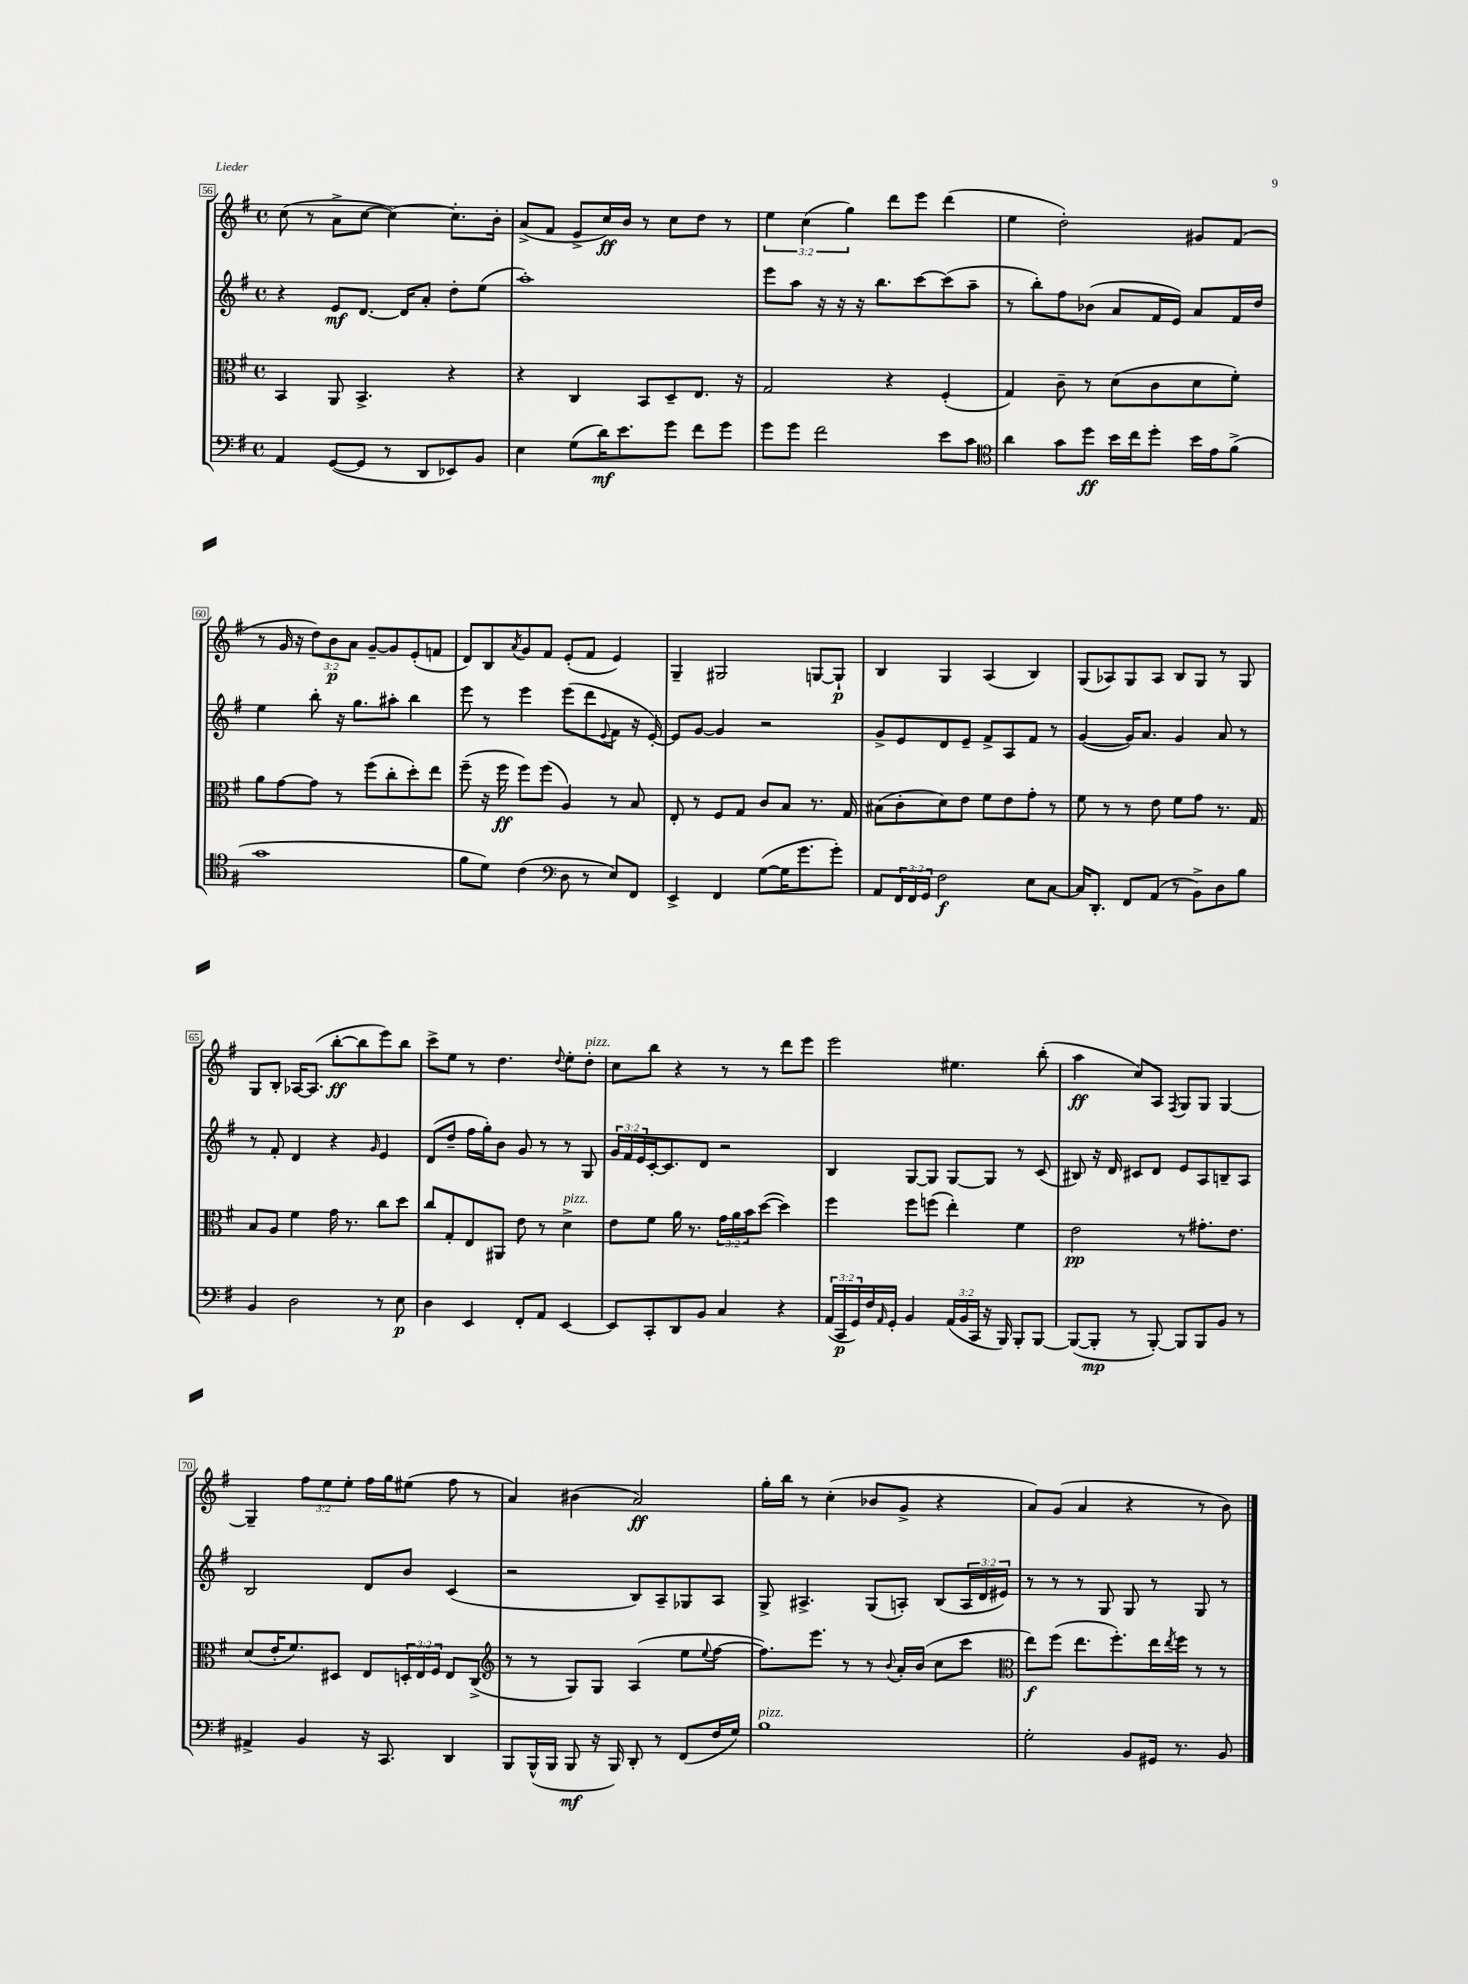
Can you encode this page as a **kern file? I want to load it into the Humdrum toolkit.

**kern	**dynam	**kern	**dynam	**kern	**dynam	**kern	**dynam
*part4	*part4	*part3	*part3	*part2	*part2	*part1	*part1
*staff4	*staff4	*staff3	*staff3	*staff2	*staff2	*staff1	*staff1
*clefF4	*	*clefC3	*	*clefG2	*	*clefG2	*
*k[f#]	*	*k[f#]	*	*k[f#]	*	*k[f#]	*
*M4/4	*	*M4/4	*	*M4/4	*	*M4/4	*
*met(c)	*	*met(c)	*	*met(c)	*	*met(c)	*
=56	=56	=56	=56	=56	=56	=56	=56
4AA/	.	4BB/	.	4r	.	(8cc\	.
.	.	.	.	.	.	8r	.
([8GG/L	.	8AA/	.	8e/L	mf	8a^\L	.
8GG/J]	.	4.BB^/	.	[8.d/J	.	[8cc\J	.
8r	.	.	.	.	.	4cc\_)	.
.	.	.	.	16d/KL]	.	.	.
8DD/L	.	.	.	8a'/J	.	.	.
8EE-X/)	.	4r	.	8dd'\L	.	8.cc'\L]	.
8BB/J	.	.	.	(8ee\J	.	.	.
.	.	.	.	.	.	16b'\Jk	.
=57	=57	=57	=57	=57	=57	=57	=57
4E\	.	4r	.	1aa')	.	(8a^/L	.
.	.	.	.	.	.	8f#/J	.
(8G\L	.	4C/	.	.	.	8e^/L	.
16d\K)	mf	.	.	.	.	16cc/L)	ff
8.e\	.	.	.	.	.	16b/JJ	.
.	.	8BB/L	.	.	.	8r	.
8g\J	.	8D~/	.	.	.	8cc\L	.
8f#\L	.	8.E/J	.	.	.	8dd\J	.
8g\J	.	.	.	.	.	8r	.
.	.	16r	.	.	.	.	.
=58	=58	=58	=58	=58	=58	=58	=58
8g\L	.	2G/	.	8eee\L	.	6ee\	.
8g\J	.	.	.	8aa\J	.	.	.
.	.	.	.	.	.	(6cc\	.
2f#\	.	.	.	16r	.	.	.
.	.	.	.	16r	.	.	.
.	.	.	.	.	.	6gg\)	.
.	.	.	.	16r	.	.	.
.	.	.	.	8.bb\L	.	.	.
.	.	4r	.	.	.	8ddd\L	.
.	.	.	.	[8ccc\	.	8eee\J	.
8e\L	.	(4F#'/	.	(8ccc\]	.	(4ddd\	.
8c\J	.	.	.	8aa~\J	.	.	.
=59	=59	=59	=59	=59	=59	=59	=59
*clefC4	*	*	*	*	*	*	*
4a\	.	4G/)	.	8r	.	4ee\	.
.	.	.	.	8bb'\L)	.	.	.
8g\L	.	8c~\	.	8ff#\	.	2dd'\)	.
8dd\J	ff	8r	.	(8b-X\J	.	.	.
16b\LL	.	(8d\L	.	8a/L	.	.	.
16cc\J	.	.	.	.	.	.	.
8dd'\J	.	8c\	.	16f#/L	.	.	.
.	.	.	.	16e/JJ)	.	.	.
16b\LL	.	8d\	.	8a/L	.	8g#X/L	.
16e\J	.	.	.	.	.	.	.
(8f#^\J	.	8f#'\J)	.	16f#/L	.	(8f#/J	.
.	.	.	.	16dd/JJ	.	.	.
!!LO:LB:g=z
=60	=60	=60	=60	=60	=60	=60	=60
1g	.	8a\L	.	4ee\	.	8r	.
.	.	[8g\	.	.	.	16g/	.
.	.	.	.	.	.	16r	.
.	.	8g\J]	.	8bb'\	.	12dd\L)	.
.	.	.	.	.	.	12b\	p
.	.	8r	.	16r	.	.	.
.	.	.	.	.	.	12a\J	.
.	.	.	.	8.gg\L	.	.	.
.	.	(8ff#\L	.	.	.	[8g~/L	.
.	.	8cc'\	.	8aa#X'\J	.	8g/]	.
.	.	8dd'\)	.	4bb\	.	(8e'/	.
.	.	8ee\J	.	.	.	8fn/J	.
=61	=61	=61	=61	=61	=61	=61	=61
8f#\L	.	(8ff#~\	.	8eee\	.	8d/L)	.
8d\J)	.	16r	.	8r	.	8B/	.
.	.	16ff#\	ff	.	.	.	.
.	.	.	.	.	.	8qa/	.
(4c\	.	8ff#\L)	.	4eee\	.	8g/	.
.	.	(8ff#\J	.	.	.	8f#/J	.
*clefF4	*	*	*	*	*	*	*
8D\	.	4A/)	.	(8eee\L	.	(8e'/L	.
8r	.	.	.	8ddd\	.	8f#/J	.
.	.	.	.	8qqe/	.	.	.
8E/L)	.	8r	.	8f#\J	.	4e/)	.
8FF#/J	.	8B/	.	16r	.	.	.
.	.	.	.	[16e'/)	.	.	.
=62	=62	=62	=62	=62	=62	=62	=62
4EE^/	.	8E'/	.	8e/L]	.	4G~/	.
.	.	8r	.	[8g/J	.	.	.
4FF#/	.	8F#/L	.	4g/]	.	2G#X/	.
.	.	8G/J	.	.	.	.	.
([8G\L	.	8c/L	.	2r	.	.	.
16G\K]	.	8B/J	.	.	.	.	.
8.g\	.	.	.	.	.	.	.
.	.	8.r	.	.	.	[8Gn/L	.
8g'\J)	.	.	.	.	.	8G`/J]	p
.	.	16G/	.	.	.	.	.
=63	=63	=63	=63	=63	=63	=63	=63
8AA/L	.	(8B#X\L	.	8g^/L	.	4B/	.
24FF#/L	.	8c'\	.	8e/	.	.	.
24FF#/	.	.	.	.	.	.	.
24GG/JJ	.	.	.	.	.	.	.
2F#\	f	8d\)	.	8d/	.	4G/	.
.	.	8e\J	.	8e~/J	.	.	.
.	.	8f#\L	.	8f#^/L	.	(4A/	.
.	.	8e\	.	8A/	.	.	.
8E\L	.	8g'\J	.	8f#/J	.	4B/)	.
[8C\J	.	8r	.	8r	.	.	.
=64	=64	=64	=64	=64	=64	=64	=64
16C/KL]	.	8f#\	.	([4g/	.	(8G/L	.
8.DD'/J	.	.	.	.	.	.	.
.	.	8r	.	.	.	8A-X/)	.
8FF#/L	.	8r	.	16g/KL])	.	8G/	.
.	.	.	.	8.a/J	.	.	.
(8AA/J	.	8e\	.	.	.	8A-/J	.
8r	.	8f#\L	.	4g/	.	8B/L	.
8BB^\L)	.	8g\J	.	.	.	8G/J	.
8D\	.	8.r	.	8a/	.	8r	.
8B\J	.	.	.	8r	.	8G/	.
.	.	16G/	.	.	.	.	.
!!LO:LB:g=z
=65	=65	=65	=65	=65	=65	=65	=65
4BB/	.	8B/L	.	8r	.	8G/L	.
.	.	8A/J	.	8f#'/	.	8B'/J	.
2D\	.	4f#\	.	4d/	.	[16A-X/KL	.
.	.	.	.	.	.	(8.A-/J]	.
.	.	16g\	.	4r	.	[8bb'\L	ff
.	.	8.r	.	.	.	.	.
.	.	.	.	.	.	8bb\]	.
.	.	.	.	16qqg/	.	.	.
8r	.	8cc\L	.	4e/	.	8eee\)	.
8E\	p	8dd\J	.	.	.	8bb\J	.
=66	=66	=66	=66	=66	=66	=66	=66
4D\	.	8cc/L	.	(8d/L	.	8ccc^\L	.
.	.	8G'/	.	8dd~/J	.	8ee\J	.
4EE/	.	8E/	.	16ff#\LL	.	8r	.
.	.	.	.	16gg'\J)	.	.	.
.	.	8AA#X/J	.	8b\J	.	4.dd\	.
8FF#'/L	.	8e\	.	8g/	.	.	.
8AA/J	.	8r	.	8r	.	.	.
.	.	.	.	.	.	8qqdd/	.
!	!	!LO:TX:a:i:t=pizz.	!	!	!	!	!
[4EE/	.	4d^\	.	8r	.	8ee'\L	.
!	!	!	!	!	!	!LO:TX:a:i:t=pizz.	!
.	.	.	.	8G/	.	8dd'\J	.
=67	=67	=67	=67	=67	=67	=67	=67
8EE/L]	.	8e\L	.	24g/LL	.	8cc\L	.
.	.	.	.	24f#/	.	.	.
.	.	.	.	24e/	.	.	.
8CC'/	.	8f#\J	.	[16c'/J	.	8bb\J	.
.	.	.	.	8.c/]	.	.	.
8DD/	.	16a\	.	.	.	4r	.
.	.	8.r	.	.	.	.	.
8BB/J	.	.	.	8d/J	.	.	.
4C/	.	24g\LL	.	2r	.	8r	.
.	.	24a\	.	.	.	.	.
.	.	24b\J	.	.	.	.	.
.	.	([8dd\J	.	.	.	8r	.
4r	.	4dd\])	.	.	.	8ddd\L	.
.	.	.	.	.	.	8eee\J	.
=68	=68	=68	=68	=68	=68	=68	=68
(24AA/LL	.	4ff#\	.	4B/	.	2eee\	.
24CC/	p	.	.	.	.	.	.
24GG/)	.	.	.	.	.	.	.
16F#/	.	.	.	.	.	.	.
16qqAA/	.	.	.	.	.	.	.
16GG'/JJ	.	.	.	.	.	.	.
4BB/	.	8ff#\L	.	[8G/L	.	.	.
.	.	(8ffn\J	.	8G/J]	.	.	.
(24AA/LL	.	4ee'\)	.	[8G/L	.	4.ee#X\	.
24BB/	.	.	.	.	.	.	.
24CC/JJ	.	.	.	.	.	.	.
16r	.	.	.	8G/J]	.	.	.
16BBB/)	.	.	.	.	.	.	.
8BBB'/L	.	4f#\	.	8r	.	.	.
[8BBB/J	.	.	.	(8c/	.	(8bb'\	.
=69	=69	=69	=69	=69	=69	=69	=69
(8BBB/L_	.	2e\	pp	8B#X/)	.	4aa\	ff
8BBB'/J]	mp	.	.	16r	.	.	.
.	.	.	.	16d/	.	.	.
8r	.	.	.	8c#X/L	.	8cc/L)	.
[8BBB'/)	.	.	.	8d/J	.	8A/J	.
.	.	.	.	.	.	8qF#/	.
8BBB/L]	.	8r	.	8e/L	.	8G/L	.
8BBB/	.	8.g#X'\L	.	8A/	.	8G/J	.
8BB/J	.	.	.	8Bn~/	.	[4G/	.
.	.	8.e\J	.	.	.	.	.
8r	.	.	.	8A/J	.	.	.
!!LO:LB:g=z
=70	=70	=70	=70	=70	=70	=70	=70
4AA#X^/	.	(8d/L	.	2B/	.	4G~/]	.
.	.	16e'/K	.	.	.	.	.
.	.	8.f#/)	.	.	.	.	.
4BB/	.	.	.	.	.	12ff#\L	.
.	.	.	.	.	.	12ee\	.
.	.	8D#X/J	.	.	.	.	.
.	.	.	.	.	.	12ee'\J	.
16r	.	8E/L	.	8d/L	.	16ff#\LL	.
8.CC/	.	.	.	.	.	16gg\J	.
.	.	24Dn'/L	.	8b/J	.	(8ee#X\J	.
.	.	24E/	.	.	.	.	.
.	.	24F#/JJ	.	.	.	.	.
4DD/	.	8E/L	.	(4c/	.	8ff#\	.
.	.	(8C^/J	.	.	.	8r	.
=71	=71	=71	=71	=71	=71	=71	=71
*	*	*clefG2	*	*	*	*	*
8BBB/L	.	8r	.	2r	.	4a/)	.
(16BBB^^/L	.	8r	.	.	.	.	.
16BBB/JJ	.	.	.	.	.	.	.
8BBB/	mf	8G/L)	.	.	.	(4b#X\	.
16r	.	8G/J	.	.	.	.	.
16BBB/)	.	.	.	.	.	.	.
8DD'/	.	(4A/	.	8B/L)	.	2a/)	ff
8r	.	.	.	8A~/	.	.	.
(8FF#/L	.	8ee\L	.	8G-X/	.	.	.
.	.	8qqee/	.	.	.	.	.
16F#/L	.	[8ff#\J	.	8A/J	.	.	.
16G/JJ)	.	.	.	.	.	.	.
=72	=72	=72	=72	=72	=72	=72	=72
!LO:TX:a:i:t=pizz.	!	!	!	!	!	!	!
1B	.	8.ff#\L])	.	8G^/	.	16gg'\LL	.
.	.	.	.	.	.	16bb\JJ	.
.	.	.	.	4.A#X^/	.	8r	.
.	.	8.eee\J	.	.	.	.	.
.	.	.	.	.	.	(4cc'\	.
.	.	8r	.	.	.	.	.
.	.	8r	.	(8G/L	.	8b-X/L	.
.	.	8qqb/	.	.	.	.	.
.	.	16a'/LL	.	8An'/J)	.	8g^/J	.
.	.	(16b/JJ	.	.	.	.	.
.	.	8cc\L	.	(8B/L	.	4r	.
.	.	8ccc\J	.	24A/L	.	.	.
.	.	.	.	24d/	.	.	.
.	.	.	.	24e#X/JJ)	.	.	.
=73	=73	=73	=73	=73	=73	=73	=73
*	*	*clefC3	*	*	*	*	*
2G'\	.	8ee\L)	f	8r	.	8a/L)	.
.	.	(8ff#\J	.	8r	.	(8g/J	.
.	.	8.ee\L	.	8r	.	4a/	.
.	.	.	.	8G/	.	.	.
.	.	8.ff#'\)	.	.	.	.	.
8BB/L	.	.	.	8G/	.	4r	.
16GG#X/Jk	.	16ee\L	.	8r	.	.	.
.	.	8qee/	.	.	.	.	.
8.r	.	16ff#\JJ	.	.	.	.	.
.	.	8r	.	8G/	.	8r	.
8BB/	.	8r	.	8r	.	8b\)	.
==	==	==	==	==	==	==	==
*-	*-	*-	*-	*-	*-	*-	*-
